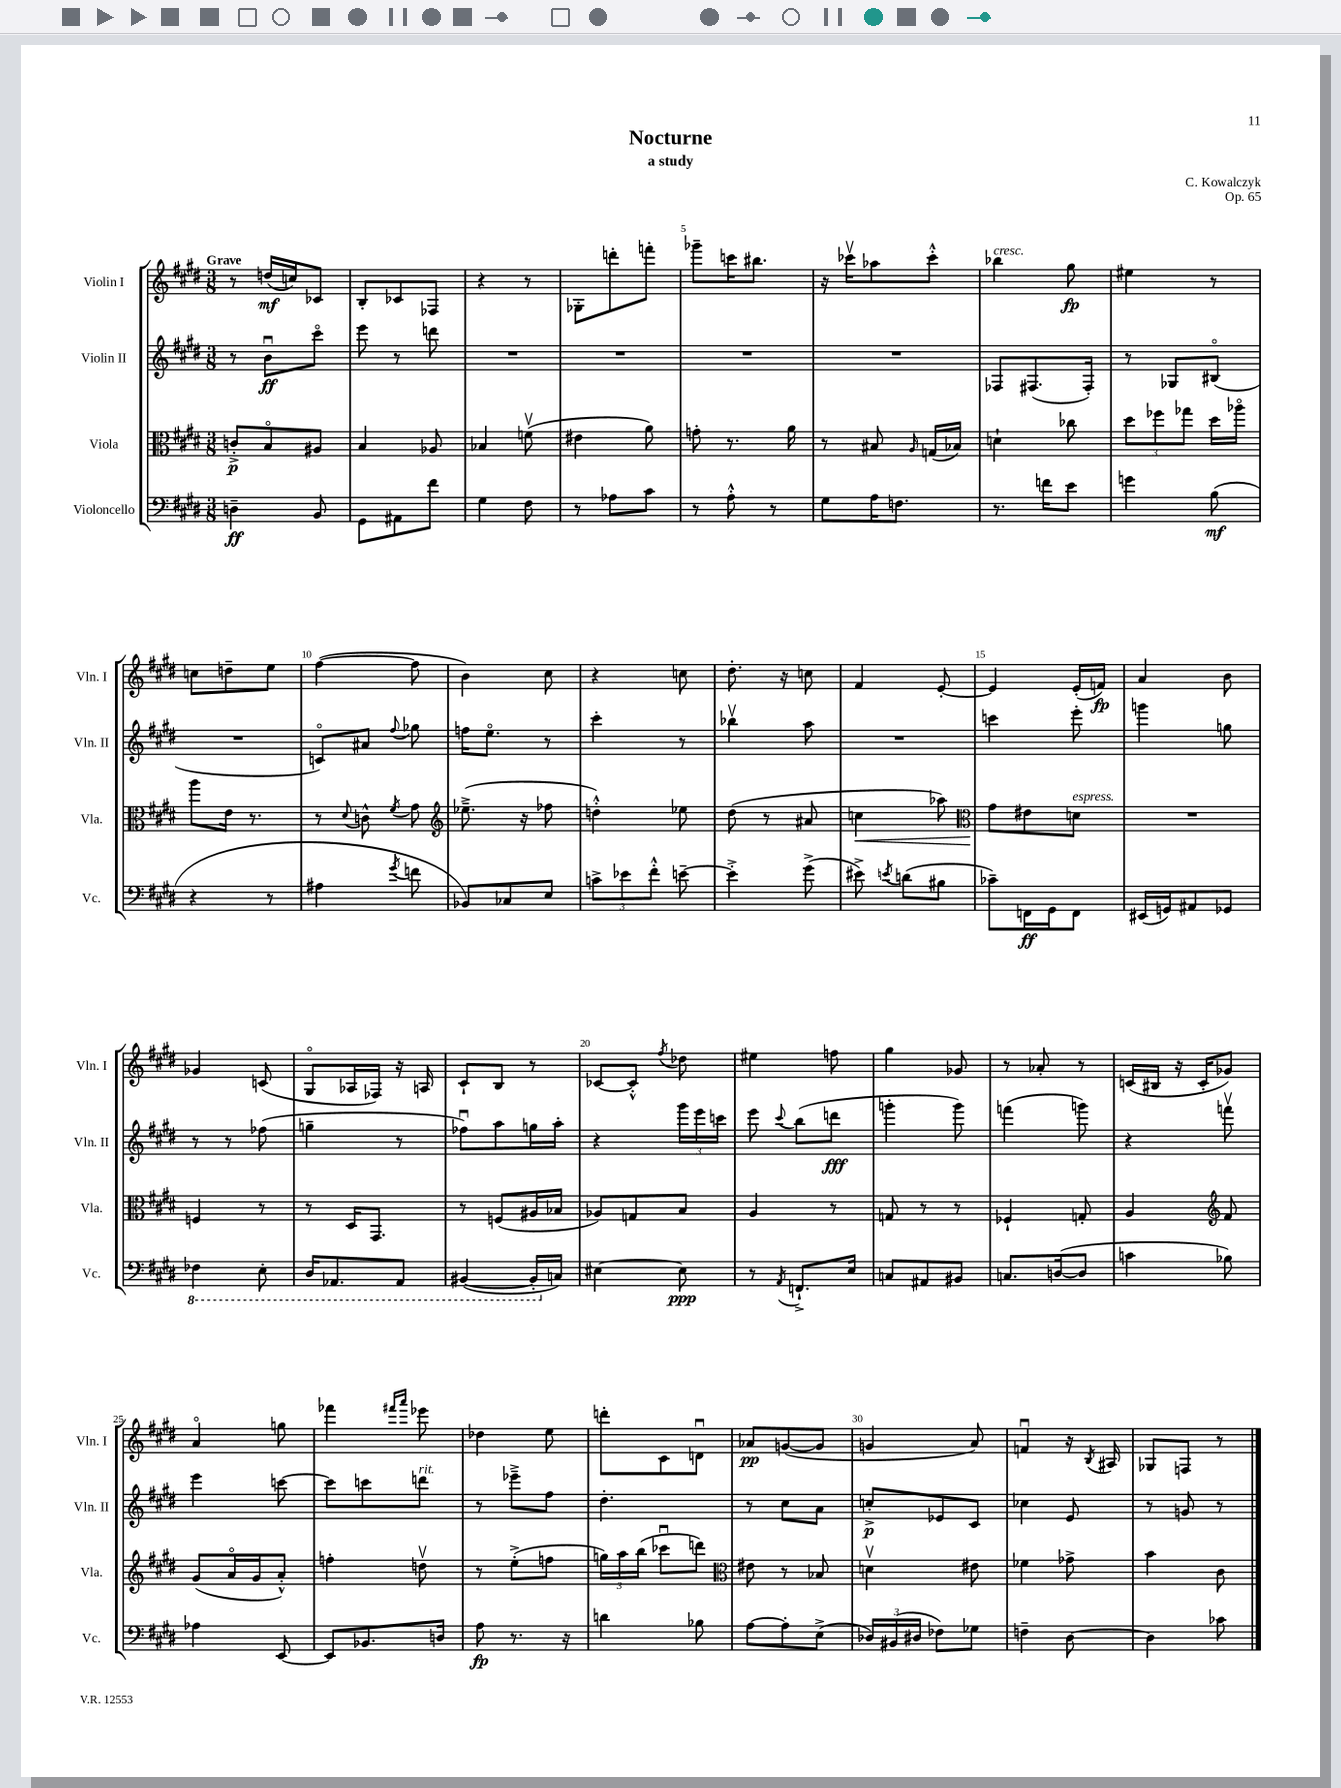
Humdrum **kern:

**kern	**kern	**kern	**kern
*staff4	*staff3	*staff2	*staff1
*clefF4	*clefC3	*clefG2	*clefG2
*k[f#c#g#d#]	*k[f#c#g#d#]	*k[f#c#g#d#]	*k[f#c#g#d#]
*M3/8	*M3/8	*M3/8	*M3/8
4D~\	8c'^/L	8r	8r
.	8Bo/	8bu\L	(16dd/LL
.	.	.	16cc/J)
8BB/	8A#/J	8ccc#o\J	8c-/J
=	=	=	=
8GG#\L	4B/	8eee\	8B'/L
8AA#\	.	8r	8c-/
8f#\J	8A-/	8ddd\	8F-/J
=	=	=	=
4G#\	4B-/	4.r	4r
8F#\	(8fv\	.	8r
=	=	=	=
8r	4e#\	4.r	8G-'\L
8A-\L	.	.	8ddd'\
8c#\J	8a\)	.	8fff'\J
=	=	=	=
8r	8g'\	4.r	8ggg-~\L
8A'^^\	8.r	.	16ccc\K
.	.	.	8.bb#\J
8r	.	.	.
.	16a\	.	.
=	=	=	=
8G#\L	8r	4.r	16r
.	.	.	16ccc-v\LK
16A\K	8B#/	.	8aa-\
8.F\J	.	.	.
.	16qqA/	.	.
.	(16G/LL	.	8ccc-'^^\J
.	16B-/JJ)	.	.
=	=	=	=
8.r	4d`\	8F-/L	4bb-\
.	.	(8.F#/	.
16f\LK	.	.	.
8e\J	8cc-\	.	8gg#\
.	.	16F#'/Jk)	.
=	=	=	=
4g\	12dd#\L	8r	4ee#\
.	12ff-\	.	.
.	.	8G-/L	.
.	12gg-\J	.	.
(8B\	16dd#\LL	(8B#o/J	8r
.	16aa-o\JJ	.	.
=	=	=	=
4r	8aa\L	4.r	8cc\L
.	16e\Jk	.	8dd~\
.	8.r	.	.
8r	.	.	8ee\J
=	=	=	=
4A#\	8r	8co/L)	([4ff#\
.	8qqd#/	.	.
.	8c^^\	8a#/J	.
8qg#/	8qf#/	8qqff#/	.
8f\	8g#\	8gg-\	8ff#\]
=	=	=	=
*	*clefG2	*	*
8BB-/L)	(8.ee-~^\	16ff\LK	4b\)
.	.	8.eeo\J	.
8C-/	.	.	.
.	16r	.	.
8E/J	8ff-\	8r	8cc#\
=	=	=	=
12c^\L	4dd'^^\)	4ccc#'\	4r
12e-\	.	.	.
12f#'^^\J	.	.	.
[8e~\	8ee-\	8r	8cc\
=	=	=	=
4e'^\]	(8dd#\	4bb-v\	8.dd#'\
.	8r	.	.
.	.	.	16r
(8g#^\	8a#/	8aa\	8cc\
=	=	=	=
8e#^\)	4cc\	4.r	4f#/
8qe/	.	.	.
(8d\L	.	.	.
8B#\J	8aa-\)	.	[8e'/
=	=	=	=
*	*clefC3	*	*
8c-~\L)	8g#\L	4ccc\	4e/]
16FF\L	8e#\	.	.
16GG#\J	.	.	.
8FF\J	8d\J	8eee'\	(16e'/LL
.	.	.	16f/JJ)
=	=	=	=
(16EE#/LL	4.r	4ggg\	4a/
16GG/J)	.	.	.
8AA#/	.	.	.
8GG-/J	.	8gg\	8b\
=	=	=	=
4FF-\	4F/	8r	4g-/
.	.	8r	.
8EE'\	8r	(8ff-\	(8c/
=	=	=	=
16DD#/LK	8r	4gg~\	8G#o/L
8.AAA-/	.	.	.
.	16D#/LK	.	16A-/L
.	8.GG#/J	.	16F-/JJ)
8AAA-/J	.	8r	16r
.	.	.	16A/
=	=	=	=
([4BBB#/	8r	8ff-u\L)	8c#`/L
.	(8F/L	8aa\	8B/J
16BBB#'/]LL	16A#/L	16gg\L	8r
16C/JJ)	16B-/JJ	16aa'\JJ	.
=	=	=	=
[4E#\	8A-/L)	4r	[8c-/L
.	8G/	.	8c-'^^/]J
.	.	.	8qff#/
8E#\]	8B/J	24ggg#\LL	8dd-\
.	.	24eee\	.
.	.	24ccc\JJ	.
=	=	=	=
8r	4A/	8eee\	4ee#\
8qAA/	.	8qqccc#/	.
8.FF`^/L	.	(8bb\L	.
.	8r	8ddd\J	8ff\
16E/Jk	.	.	.
=	=	=	=
8C/L	8G/	4ggg'\	4gg#\
8AA#/	8r	.	.
8BB#/J	8r	8ggg\)	8g-/
=	=	=	=
8.C/L	4F-`/	(4fff\	8r
.	.	.	8a-'/
([16D/k	.	.	.
8D/]J	8G'/	8ggg\)	8r
=	=	=	=
4c\	4A/	4r	(16c/LL
.	.	.	16B#/JJ
.	.	.	16r
.	.	.	16c'/LK
*	*clefG2	*	*
8B-\)	8f#/	8fffv\	8g-/J)
=	=	=	=
4A-\	(8g#/L	4eee\	4ao/
.	16ao/L	.	.
.	16g#/J	.	.
[8EE/	8a'^^/J)	[8ccc\	8gg\
=	=	=	=
8EE/]L	4ff'\	8ccc\]L	4fff-\
8.BB-/	.	8ccc\	.
.	.	.	16qqfff#/LL
.	.	.	16qqaaa/JJ
.	8ddv\	8ddd\J	8eee-\
16D/Jk	.	.	.
=	=	=	=
8A\	8r	8r	4dd-\
8.r	(8ee'^\L	8eee-~^\L	.
.	8ff\J	8ff#\J	8ee\
16r	.	.	.
=	=	=	=
4d\	24gg\LL)	4.dd#'\	8ddd'\L
.	24aa\	.	.
.	(24bb\JJ	.	.
.	8ccc-u\L	.	8c#\
8B-\	8ddd\J)	.	8du\J
=	=	=	=
*	*clefC3	*	*
[8A\L	8e#\	8r	8a-/L
8A'\]	8r	8cc#\L	([8g/
(8E^\J	8B-/	8a\J	8g/]J
=	=	=	=
24D-/LL)	4dv\	8cc'^/L	4g/
(24BB#/	.	.	.
24D#/JJ	.	.	.
8F-\L)	.	8e-/	.
8G-\J	8e#\	8c#/J	8a/)
=	=	=	=
4F~\	4f-\	4cc-\	4fu/
[8D#\	8g-^\	8e/	16r
.	.	.	8qB/
.	.	.	16A#/
=	=	=	=
4D#\]	4b\	8r	8G-/L
.	.	8g/	8F/J
8c-\	8c#\	8r	8r
==	==	==	==
*-	*-	*-	*-
